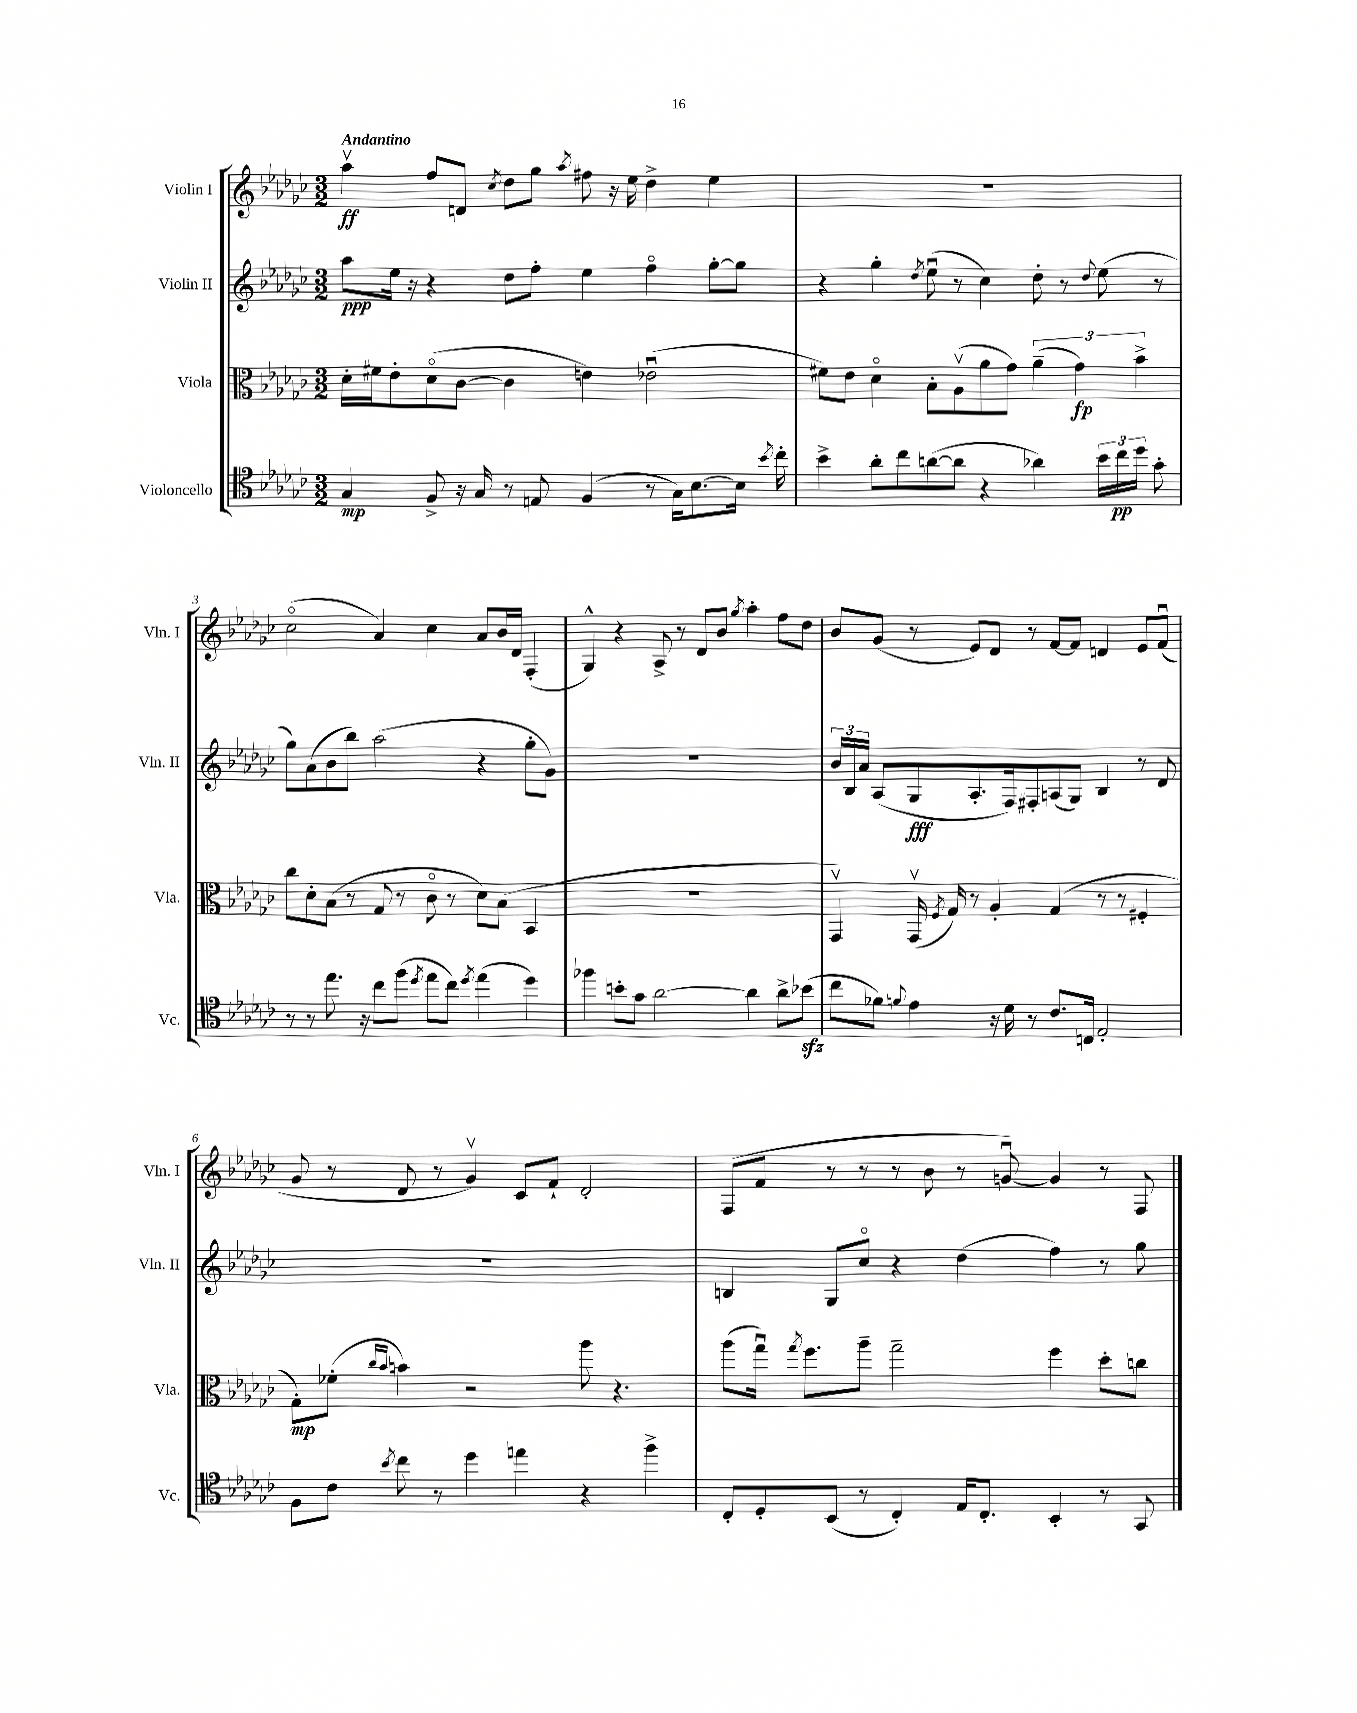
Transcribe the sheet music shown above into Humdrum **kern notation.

**kern	**kern	**kern	**kern
*staff4	*staff3	*staff2	*staff1
*clefC4	*clefC3	*clefG2	*clefG2
*k[b-e-a-d-g-c-]	*k[b-e-a-d-g-c-]	*k[b-e-a-d-g-c-]	*k[b-e-a-d-g-c-]
*M3/2	*M3/2	*M3/2	*M3/2
4G-/	16d-'\LL	8aa-\L	4aa-v\
.	16f#\J	.	.
.	8e-'\	16ee-\Jk	.
.	.	16r	.
8F^/	(8d-o\	4r	8ff/L
16r	[8c-\J	.	8d/J
16G-/	.	.	.
.	.	.	8qcc-/
8r	4c-\]	8dd-\L	8dd-\L
8E/	.	8ff'\J	8gg-\J
.	.	.	8qaa-/
(4F/	4e\)	4ee-\	8ff#\
.	.	.	16r
.	.	.	16ee-\
8r	(2e-u\	4ffo\	4dd-^\
16G-\LK)	.	.	.
[8.B-\	.	.	.
.	.	[8gg-'\L	4ee-\
16B-\]Jk	.	8gg-\]J	.
8qb-/	.	.	.
16cc-'\	.	.	.
=	=	=	=
4b-^\	8f#\L)	4r	1.r
.	8e-\J	.	.
8a-'\L	4d-o\	4gg-'\	.
8cc-\	.	.	.
.	.	8qdd-/	.
([8a\	8B-'\L	(8ee-u\	.
8a\]J	(8A-v\	8r	.
4r	8a-\	4cc-\)	.
.	8g-\J)	.	.
4a-\)	(6a-~\	8dd-'\	.
.	.	8r	.
.	6g-\)	.	.
.	.	8qqdd-/	.
24b-\LL	.	(8ee-\	.
24cc-\	.	.	.
24dd-\JJ	6b-^\	.	.
8g-'\	.	8r	.
=	=	=	=
8r	8cc-\L	8gg-\L)	(2cc-o\
8r	8d-'\	(8a-\	.
8.ee-\	(8B-\J	8b-\	.
.	8r	8bb-\J)	.
16r	.	.	.
8cc-\L	8G-/	(2aa-\	4a-/)
(8ff\J	8r	.	.
8qdd-/	.	.	.
8ee-\L	8c-o\	.	4cc-\
8cc-\J)	8r	.	.
8qdd-/	.	.	.
(4ee-\	8d-\L)	4r	8a-/L
.	(8B-\J	.	16b-/L
.	.	.	16d-/JJ
4dd-\)	4BB-/	8gg-'\L	(4F'/
.	.	8g-\J)	.
=	=	=	=
4ff-\	1.r	1.r	4G-^^/)
8b'\L	.	.	4r
8g-\J	.	.	.
[2a-\	.	.	8A-^/
.	.	.	8r
.	.	.	8d-/L
.	.	.	8b-/J
.	.	.	8qgg-/
4a-\]	.	.	4aa-'\
8a-^\L	.	.	8ff\L
(8b-\J	.	.	8dd-\J
=	=	=	=
8cc-\L	4GG-v/)	24b-/LL	8b-/L
.	.	24B-/	.
.	.	24a-/JJ	.
8f-\J)	.	(8A-/L	(8g-/J
8qqf/	.	.	.
4e-\	(16GG-v/	8G-/	8r
.	8qF/	.	.
.	16G-/)	.	.
.	8r	8.A-'/	8e-/L)
16r	4A-'/	.	8d-/J
16d-\	.	16F/k)	.
8r	.	8F#'/	8r
8.c-/L	(4G-/	(8A/	[8f/L
.	.	8G-/J)	8f/]J
16C/Jk	.	.	.
2E-'/	8r	4B-/	4d/
.	8r	.	.
.	4F#'/	8r	8e-/L
.	.	8d-/	(8fu/J
=	=	=	=
8F\L	8G-'\L)	1.r	8g-/
8c-\J	(8f-'\J	.	8r
.	16qqcc-/LL	.	.
8qb-/	16qqb-/JJ	.	.
8cc-\	4b\)	.	8d-/
8r	.	.	8r
4dd-\	2r	.	4g-v/)
4ee\	.	.	8c-/L
.	.	.	8f`/J
4r	8aa-\	.	2d-'/
.	4.r	.	.
4ff^\	.	.	.
=	=	=	=
8C-'/L	(8aa-\L	4B/	(8F/L
8D-'/	16gg-u\Jk)	.	8f/J
.	8qgg-/	.	.
.	8.ff\L	.	.
(8BB-/J	.	8G-/L	8r
8r	8aa-~\J	8cc-o/J	8r
4C-'/)	2gg-~\	4r	8r
.	.	.	8b-\
16E-/LK	.	(4dd-\	8r
8.C-'/J	.	.	.
.	.	.	[8gu/)
4BB-'/	4ff\	4ff\)	4g/]
8r	8dd-'\L	8r	8r
8GG-/	8cc\J	8gg-\	8F/
==	==	==	==
*-	*-	*-	*-
